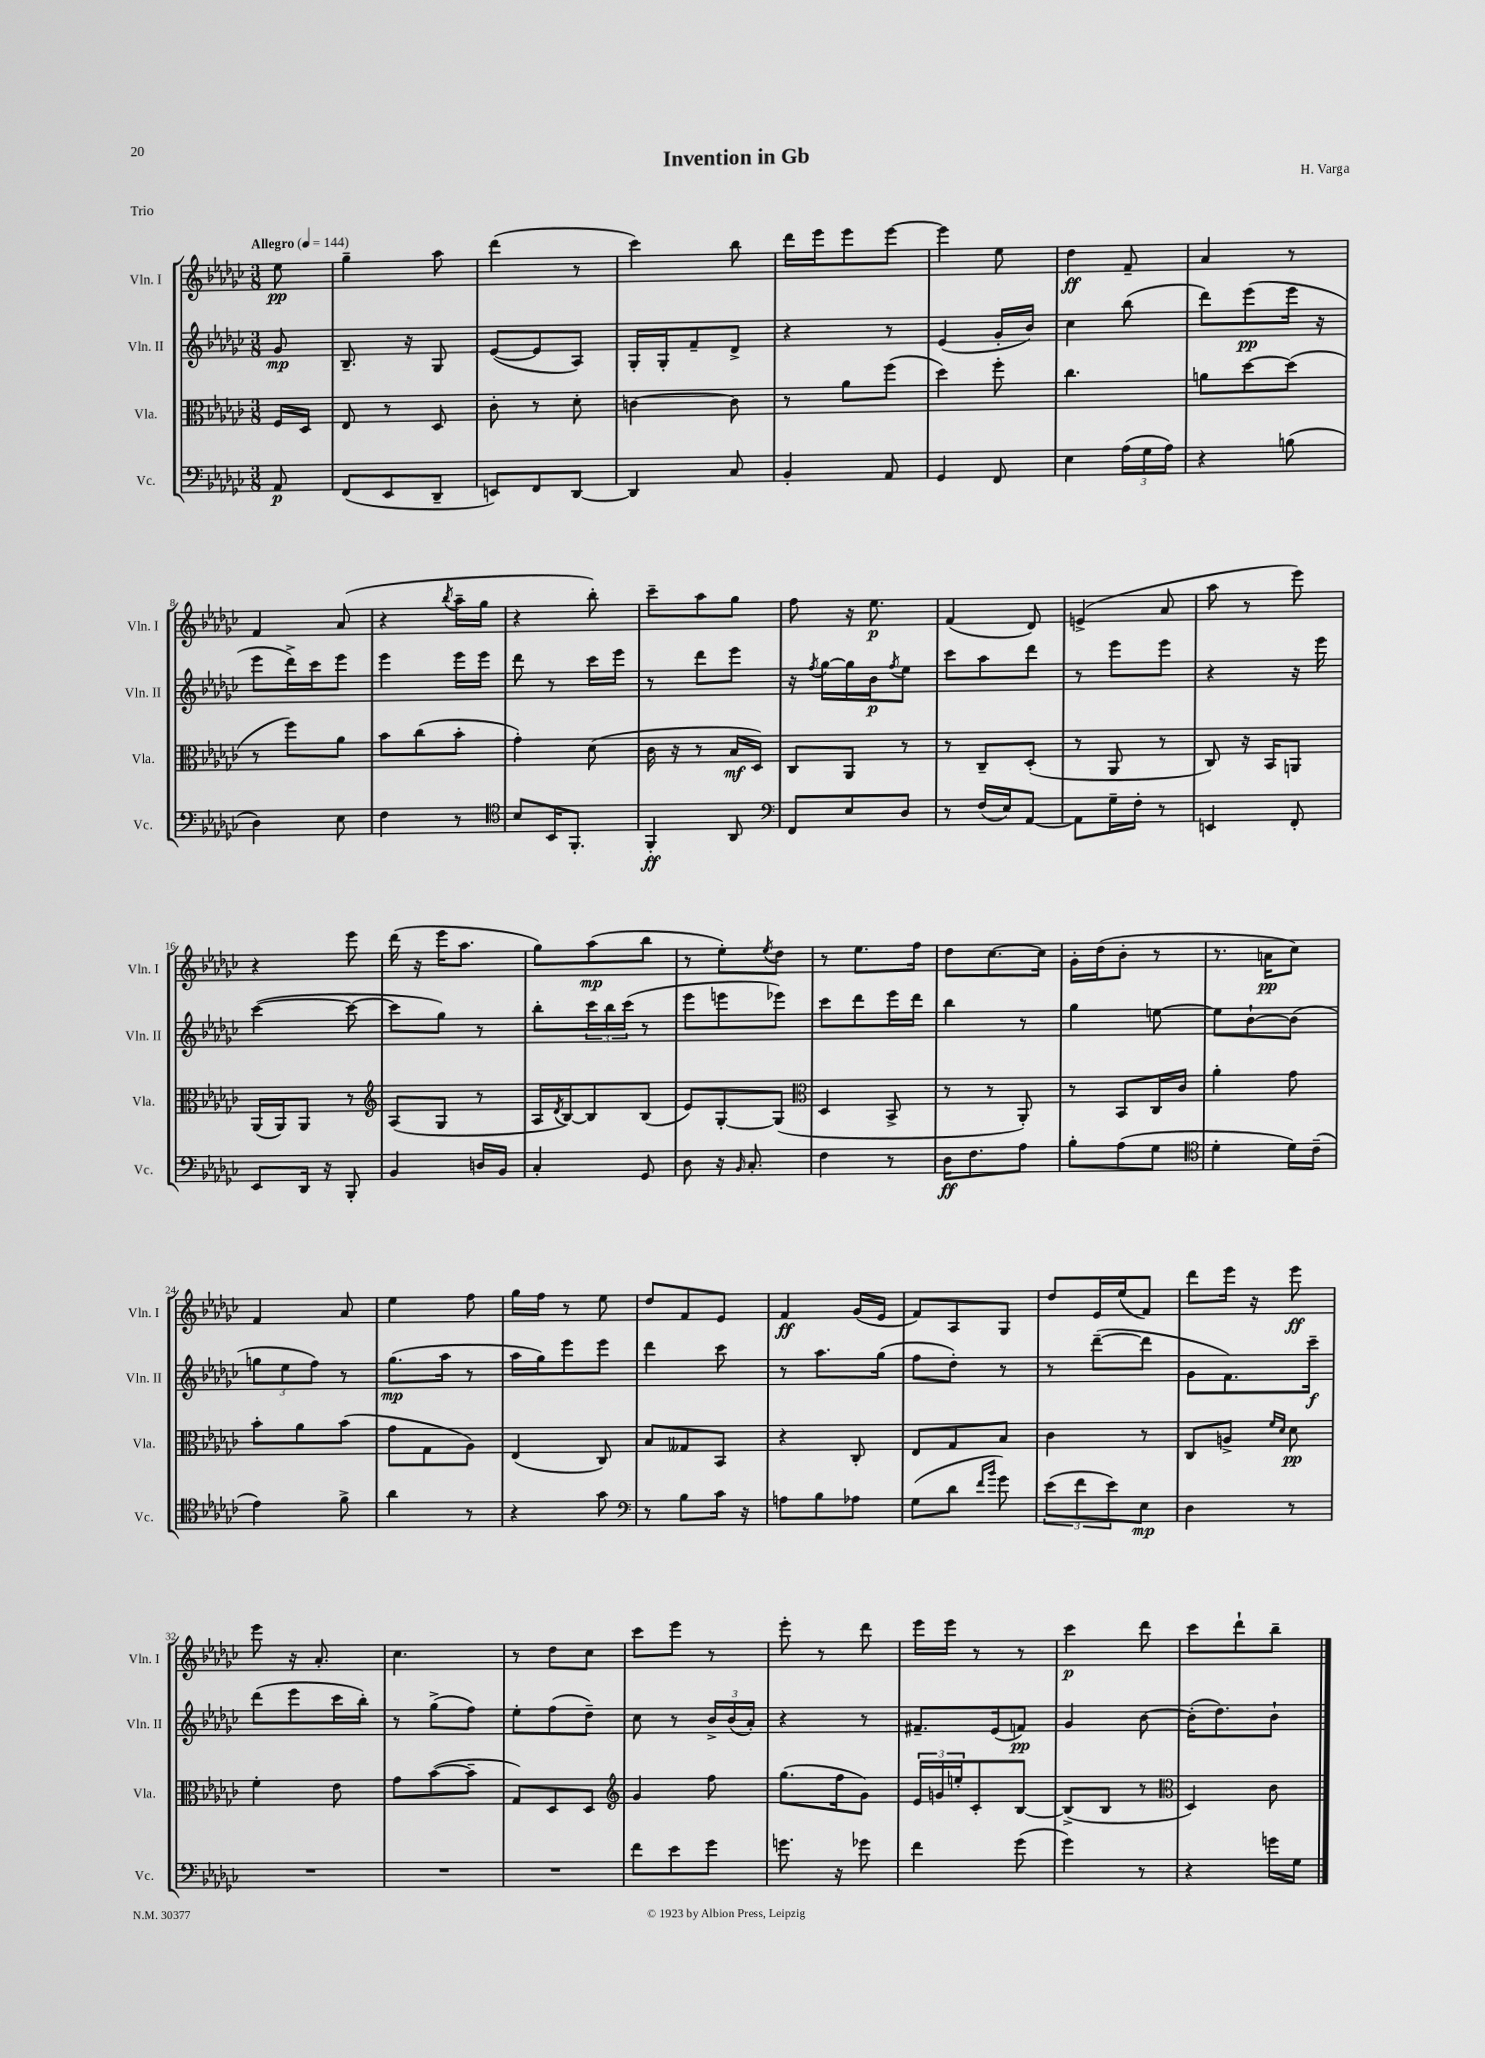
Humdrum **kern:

**kern	**dynam	**kern	**dynam	**kern	**dynam	**kern	**dynam
*part4	*part4	*part3	*part3	*part2	*part2	*part1	*part1
*staff4	*staff4	*staff3	*staff3	*staff2	*staff2	*staff1	*staff1
*I"Vc.	*	*I"Vla.	*	*I"Vln. II	*	*I"Vln. I	*
*I'Vc.	*	*I'Vla.	*	*I'Vln. II	*	*I'Vln. I	*
*clefF4	*	*clefC3	*	*clefG2	*	*clefG2	*
*k[b-e-a-d-g-c-]	*	*k[b-e-a-d-g-c-]	*	*k[b-e-a-d-g-c-]	*	*k[b-e-a-d-g-c-]	*
*M3/8	*	*M3/8	*	*M3/8	*	*M3/8	*
*MM144	*	*MM144	*	*MM144	*	*MM144	*
=	=	=	=	=	=	=	=
!	!	!	!	!	!	!LO:TX:a:B:t=Allegro	!
8AA-/	p	16F/LL	.	8g-/	mp	8ee-\	pp
.	.	16D-/JJ	.	.	.	.	.
=1	=1	=1	=1	=1	=1	=1	=1
(8FF/L	.	8E-/	.	8.B-~/	.	4gg-~\	.
8EE-/	.	8r	.	.	.	.	.
.	.	.	.	16r	.	.	.
8DD-~/J	.	8D-/	.	8G-/	.	8aa-\	.
=2	=2	=2	=2	=2	=2	=2	=2
8EEn/L)	.	8c-'\	.	([8e-/L	.	(4ddd-\	.
8FF/	.	8r	.	8e-/]	.	.	.
[8DD-/J	.	8d-'\	.	8A-/J)	.	8r	.
=3	=3	=3	=3	=3	=3	=3	=3
4DD-/]	.	[4cn\	.	16G-'/LL	.	4ccc-\)	.
.	.	.	.	16G-'/J	.	.	.
.	.	.	.	8f~/	.	.	.
8C-/	.	8c\]	.	8d-^/J	.	8bb-\	.
=4	=4	=4	=4	=4	=4	=4	=4
4BB-'/	.	8r	.	4r	.	16ddd-\LL	.
.	.	.	.	.	.	16eee-\J	.
.	.	8a-\L	.	.	.	8eee-\	.
8AA-/	.	(8ff\J	.	8r	.	[8eee-\J	.
=5	=5	=5	=5	=5	=5	=5	=5
4GG-/	.	4dd-\)	.	(4e-/	.	4eee-\]	.
8FF/	.	8ff'\	.	16g-'/LL	.	8ee-\	.
.	.	.	.	16b-/JJ)	.	.	.
=6	=6	=6	=6	=6	=6	=6	=6
4E-\	.	4.cc-\	.	4cc-\	.	4dd-\	ff
(24A-\LL	.	.	.	(8bb-\	.	8f~/	.
24G-\	.	.	.	.	.	.	.
24A-\JJ)	.	.	.	.	.	.	.
=7	=7	=7	=7	=7	=7	=7	=7
4r	.	8an\L	.	8ddd-\L)	.	4a-/	.
.	.	[8dd-\	.	(8eee-\	pp	.	.
(8Bn\	.	(8dd-\J]	.	16eee-\Jk	.	8r	.
.	.	.	.	16r	.	.	.
!!LO:LB:g=z
=8	=8	=8	=8	=8	=8	=8	=8
4D-\)	.	8r	.	8eee-\L	.	4f/	.
.	.	8ff\L)	.	16ddd-^\L)	.	.	.
.	.	.	.	16ccc-\J	.	.	.
8E-\	.	8a-\J	.	8eee-\J	.	(8a-/	.
=9	=9	=9	=9	=9	=9	=9	=9
4F\	.	8b-\L	.	4eee-\	.	4r	.
.	.	(8cc-\	.	.	.	.	.
.	.	.	.	.	.	8qbb-/	.
8r	.	8b-'\J	.	16eee-\LL	.	16aa-~\LL	.
.	.	.	.	16eee-\JJ	.	16gg-\JJ	.
=10	=10	=10	=10	=10	=10	=10	=10
*clefC4	*	*	*	*	*	*	*
8B-/L	.	4g-'\)	.	8ddd-\	.	4r	.
16BB-/K	.	.	.	8r	.	.	.
8.FF'/J	.	.	.	.	.	.	.
.	.	(8d-\	.	16ccc-\LL	.	8bb-'\)	.
.	.	.	.	16eee-\JJ	.	.	.
=11	=11	=11	=11	=11	=11	=11	=11
4FF'/	ff	16c-\	.	8r	.	8ccc-~\L	.
.	.	16r	.	.	.	.	.
.	.	8r	.	8ddd-\L	.	8aa-\	.
8AA-/	.	16B-/LL	mf	8eee-\J	.	8gg-\J	.
.	.	16D-/JJ)	.	.	.	.	.
=12	=12	=12	=12	=12	=12	=12	=12
*clefF4	*	*	*	*	*	*	*
8FF/L	.	8C-/L	.	16r	.	8ff\	.
.	.	.	.	8qff/	.	.	.
.	.	.	.	[16gg-\LL	.	.	.
8E-/	.	8AA-/J	.	16gg-\]	.	16r	.
.	.	.	.	16b-\J	p	8.ee-\	p
.	.	.	.	8qff/	.	.	.
8D-/J	.	8r	.	8ee-\J	.	.	.
=13	=13	=13	=13	=13	=13	=13	=13
8r	.	8r	.	8ccc-\L	.	(4f/	.
(16F/LL	.	8C-~/L	.	8aa-\	.	.	.
16E-/J)	.	.	.	.	.	.	.
[8AA-/J	.	(8D-'/J	.	8ddd-\J	.	8d-/)	.
=14	=14	=14	=14	=14	=14	=14	=14
8AA-\L]	.	8r	.	8r	.	(4en^/	.
16G-~\L	.	8AA-/	.	8eee-\L	.	.	.
16F'\JJ	.	.	.	.	.	.	.
8r	.	8r	.	8eee-\J	.	8a-/	.
=15	=15	=15	=15	=15	=15	=15	=15
4EEn/	.	8C-/)	.	4r	.	8aa-\	.
.	.	16r	.	.	.	8r	.
.	.	16BB-/KL	.	.	.	.	.
8FF'/	.	8AAn/J	.	16r	.	8eee-\)	.
.	.	.	.	16eee-\	.	.	.
!!LO:LB:g=z
=16	=16	=16	=16	=16	=16	=16	=16
8EE-/L	.	(16AA-/LL	.	([4ccc-\	.	4r	.
.	.	16AA-/J)	.	.	.	.	.
16DD-/Jk	.	8AA-/J	.	.	.	.	.
16r	.	.	.	.	.	.	.
8BBB-'/	.	8r	.	8ccc-\_	.	8eee-\	.
=17	=17	=17	=17	=17	=17	=17	=17
*	*	*clefG2	*	*	*	*	*
4BB-/	.	(8A-/L	.	8ccc-\L]	.	(16ddd-\	.
.	.	.	.	.	.	16r	.
.	.	8G-/J	.	8gg-\J)	.	16eee-\KL	.
.	.	.	.	.	.	8.aa-\J	.
16Dn/LL	.	8r	.	8r	.	.	.
16BB-/JJ	.	.	.	.	.	.	.
=18	=18	=18	=18	=18	=18	=18	=18
4C-'/	.	16A-/LL	.	8bb-'\L	.	8gg-\L)	.
.	.	8qd-/	.	.	.	.	.
.	.	[16B-/J)	.	.	.	.	.
.	.	8B-/]	.	24ccc-\L	.	(8aa-\	mp
.	.	.	.	24bb-\	.	.	.
.	.	.	.	(24ccc-\JJ	.	.	.
8GG-/	.	(8B-/J	.	8r	.	8bb-\J	.
=19	=19	=19	=19	=19	=19	=19	=19
8D-\	.	8e-/L)	.	8eee-\L	.	8r	.
16r	.	[8G-'/	.	8eeen\	.	8ee-'\L)	.
16qqBB-/	.	.	.	.	.	.	.
8.C-'/	.	.	.	.	.	.	.
.	.	.	.	.	.	8qee-/	.
.	.	(8G-/J]	.	8eee-X\J)	.	8dd-\J	.
=20	=20	=20	=20	=20	=20	=20	=20
*	*	*clefC3	*	*	*	*	*
4F\	.	4D-/	.	8ccc-\L	.	8r	.
.	.	.	.	8ddd-\	.	8.ee-\L	.
8r	.	8BB-^/	.	16eee-\L	.	.	.
.	.	.	.	16ddd-\JJ	.	16ff\Jk	.
=21	=21	=21	=21	=21	=21	=21	=21
16D-\KL	ff	8r	.	4bb-\	.	8dd-\L	.
8.F\	.	.	.	.	.	.	.
.	.	8r	.	.	.	[8.cc-\	.
8A-\J	.	8AA-'/)	.	8r	.	.	.
.	.	.	.	.	.	16cc-\Jk]	.
=22	=22	=22	=22	=22	=22	=22	=22
8B-'\L	.	8r	.	4gg-\	.	16g-'\LL	.
.	.	.	.	.	.	(16dd-\J	.
(8A-\	.	8BB-/L	.	.	.	8b-'\J	.
8G-\J	.	16C-/L	.	[8een\	.	8r	.
.	.	16c-/JJ	.	.	.	.	.
=23	=23	=23	=23	=23	=23	=23	=23
*clefC4	*	*	*	*	*	*	*
4d-'\	.	4a-'\	.	8ee\L]	.	8.r	.
.	.	.	.	[8b-`\	.	.	.
.	.	.	.	.	.	16an\KL	pp
16d-\LL)	.	8g-\	.	(8b-\J]	.	8cc-\J)	.
(16c-~\JJ	.	.	.	.	.	.	.
!!LO:LB:g=z
=24	=24	=24	=24	=24	=24	=24	=24
4e-\)	.	8b-'\L	.	12ggn\L	.	4f/	.
.	.	.	.	12ee-\	.	.	.
.	.	8a-\	.	.	.	.	.
.	.	.	.	12ff\J)	.	.	.
8f^\	.	(8b-\J	.	8r	.	8a-/	.
=25	=25	=25	=25	=25	=25	=25	=25
4a-\	.	8g-\L	.	(8.gg-\L	mp	4ee-\	.
.	.	8G-\	.	.	.	.	.
.	.	.	.	16aa-\Jk	.	.	.
8r	.	8A-\J)	.	8r	.	8ff\	.
=26	=26	=26	=26	=26	=26	=26	=26
4r	.	(4E-/	.	16aa-\LL	.	16gg-\LL	.
.	.	.	.	16gg-\J)	.	16ff\JJ	.
.	.	.	.	8eee-\	.	8r	.
8g-\	.	8C-/)	.	8eee-\J	.	8ee-\	.
=27	=27	=27	=27	=27	=27	=27	=27
*clefF4	*	*	*	*	*	*	*
8r	.	8B-/L	.	4ddd-\	.	8dd-/L	.
8B-\L	.	8G--X/	.	.	.	8f/	.
16c-\Jk	.	8BB-/J	.	8ccc-\	.	8e-/J	.
16r	.	.	.	.	.	.	.
=28	=28	=28	=28	=28	=28	=28	=28
8An\L	.	4r	.	8r	.	4f/	ff
8B-\	.	.	.	8.aa-\L	.	.	.
8A-X\J	.	8C-'/	.	.	.	(16g-/LL	.
.	.	.	.	(16gg-\Jk	.	16e-/JJ	.
=29	=29	=29	=29	=29	=29	=29	=29
(8G-\L	.	8E-/L	.	8ff\L	.	8f/L)	.
8d-\J	.	8G-/	.	8dd-'\J)	.	8A-/	.
16qqf/LL	.	.	.	.	.	.	.
16qqb-/JJ	.	.	.	.	.	.	.
8g-\)	.	8B-/J	.	8r	.	8G-/J	.
=30	=30	=30	=30	=30	=30	=30	=30
(12e-\L	.	4c-\	.	8r	.	8dd-/L	.
12f\	.	.	.	.	.	.	.
.	.	.	.	([8ddd-~\L	.	16e-/L	.
12e-\)	.	.	.	.	.	.	.
.	.	.	.	.	.	(16ee-/J	.
8E-\J	mp	8r	.	8ddd-\J]	.	8f/J)	.
=31	=31	=31	=31	=31	=31	=31	=31
4D-\	.	8C-/L	.	8g-\L	.	8ddd-\L	.
.	.	8An^/J	.	8.f\)	.	16eee-\Jk	.
.	.	.	.	.	.	16r	.
.	.	16qqf/LL	.	.	.	.	.
.	.	16qqd-/JJ	.	.	.	.	.
8r	.	8d-\	pp	.	.	8eee-\	ff
.	.	.	.	16ccc-~\Jk	f	.	.
!!LO:LB:g=z
=32	=32	=32	=32	=32	=32	=32	=32
4.r	.	4f'\	.	(8ddd-\L	.	8eee-\	.
.	.	.	.	8eee-\	.	16r	.
.	.	.	.	.	.	8.a-'/	.
.	.	8e-\	.	16ccc-\L	.	.	.
.	.	.	.	16bb-'\JJ)	.	.	.
=33	=33	=33	=33	=33	=33	=33	=33
4.r	.	8g-\L	.	8r	.	4.cc-\	.
.	.	([8b-\	.	(8gg-^\L	.	.	.
.	.	8b-~\J]	.	8ff\J)	.	.	.
=34	=34	=34	=34	=34	=34	=34	=34
4.r	.	8G-/L)	.	8ee-'\L	.	8r	.
.	.	8D-/	.	(8ff\	.	8dd-\L	.
.	.	8D-/J	.	8dd-~\J)	.	8cc-\J	.
=35	=35	=35	=35	=35	=35	=35	=35
*	*	*clefG2	*	*	*	*	*
8f\L	.	4g-/	.	8cc-\	.	8ccc-\L	.
8e-\	.	.	.	8r	.	8eee-\J	.
8g-\J	.	8ff\	.	24b-^/LL	.	8r	.
.	.	.	.	(24b-/	.	.	.
.	.	.	.	24a-'/JJ)	.	.	.
=36	=36	=36	=36	=36	=36	=36	=36
8.gn\	.	(8.gg-\L	.	4r	.	8eee-'\	.
.	.	.	.	.	.	8r	.
16r	.	16ff\k	.	.	.	.	.
8g-X\	.	8g-\J)	.	8r	.	8ddd-\	.
=37	=37	=37	=37	=37	=37	=37	=37
4f\	.	24e-/LL	.	8.f#X~/L	.	16eee-\LL	.
.	.	24gn/	.	.	.	.	.
.	.	.	.	.	.	16eee-\JJ	.
.	.	24een'/J	.	.	.	.	.
.	.	8c-'/	.	.	.	8r	.
.	.	.	.	(16e-/k	.	.	.
(8g-\	.	[8B-/J	.	8fn/J)	pp	8r	.
=38	=38	=38	=38	=38	=38	=38	=38
4g-\)	.	(8B-^/L]	.	4g-/	.	4ccc-\	p
.	.	8B-/J	.	.	.	.	.
8r	.	8r	.	[8b-\	.	8ddd-\	.
=39	=39	=39	=39	=39	=39	=39	=39
*	*	*clefC3	*	*	*	*	*
4r	.	4D-/)	.	(16b-'\KL]	.	8ccc-\L	.
.	.	.	.	8.dd-\)	.	.	.
.	.	.	.	.	.	8ddd-`\	.
16gn\LL	.	8c-\	.	8b-`\J	.	8bb-~\J	.
16G-\JJ	.	.	.	.	.	.	.
==	==	==	==	==	==	==	==
*-	*-	*-	*-	*-	*-	*-	*-
